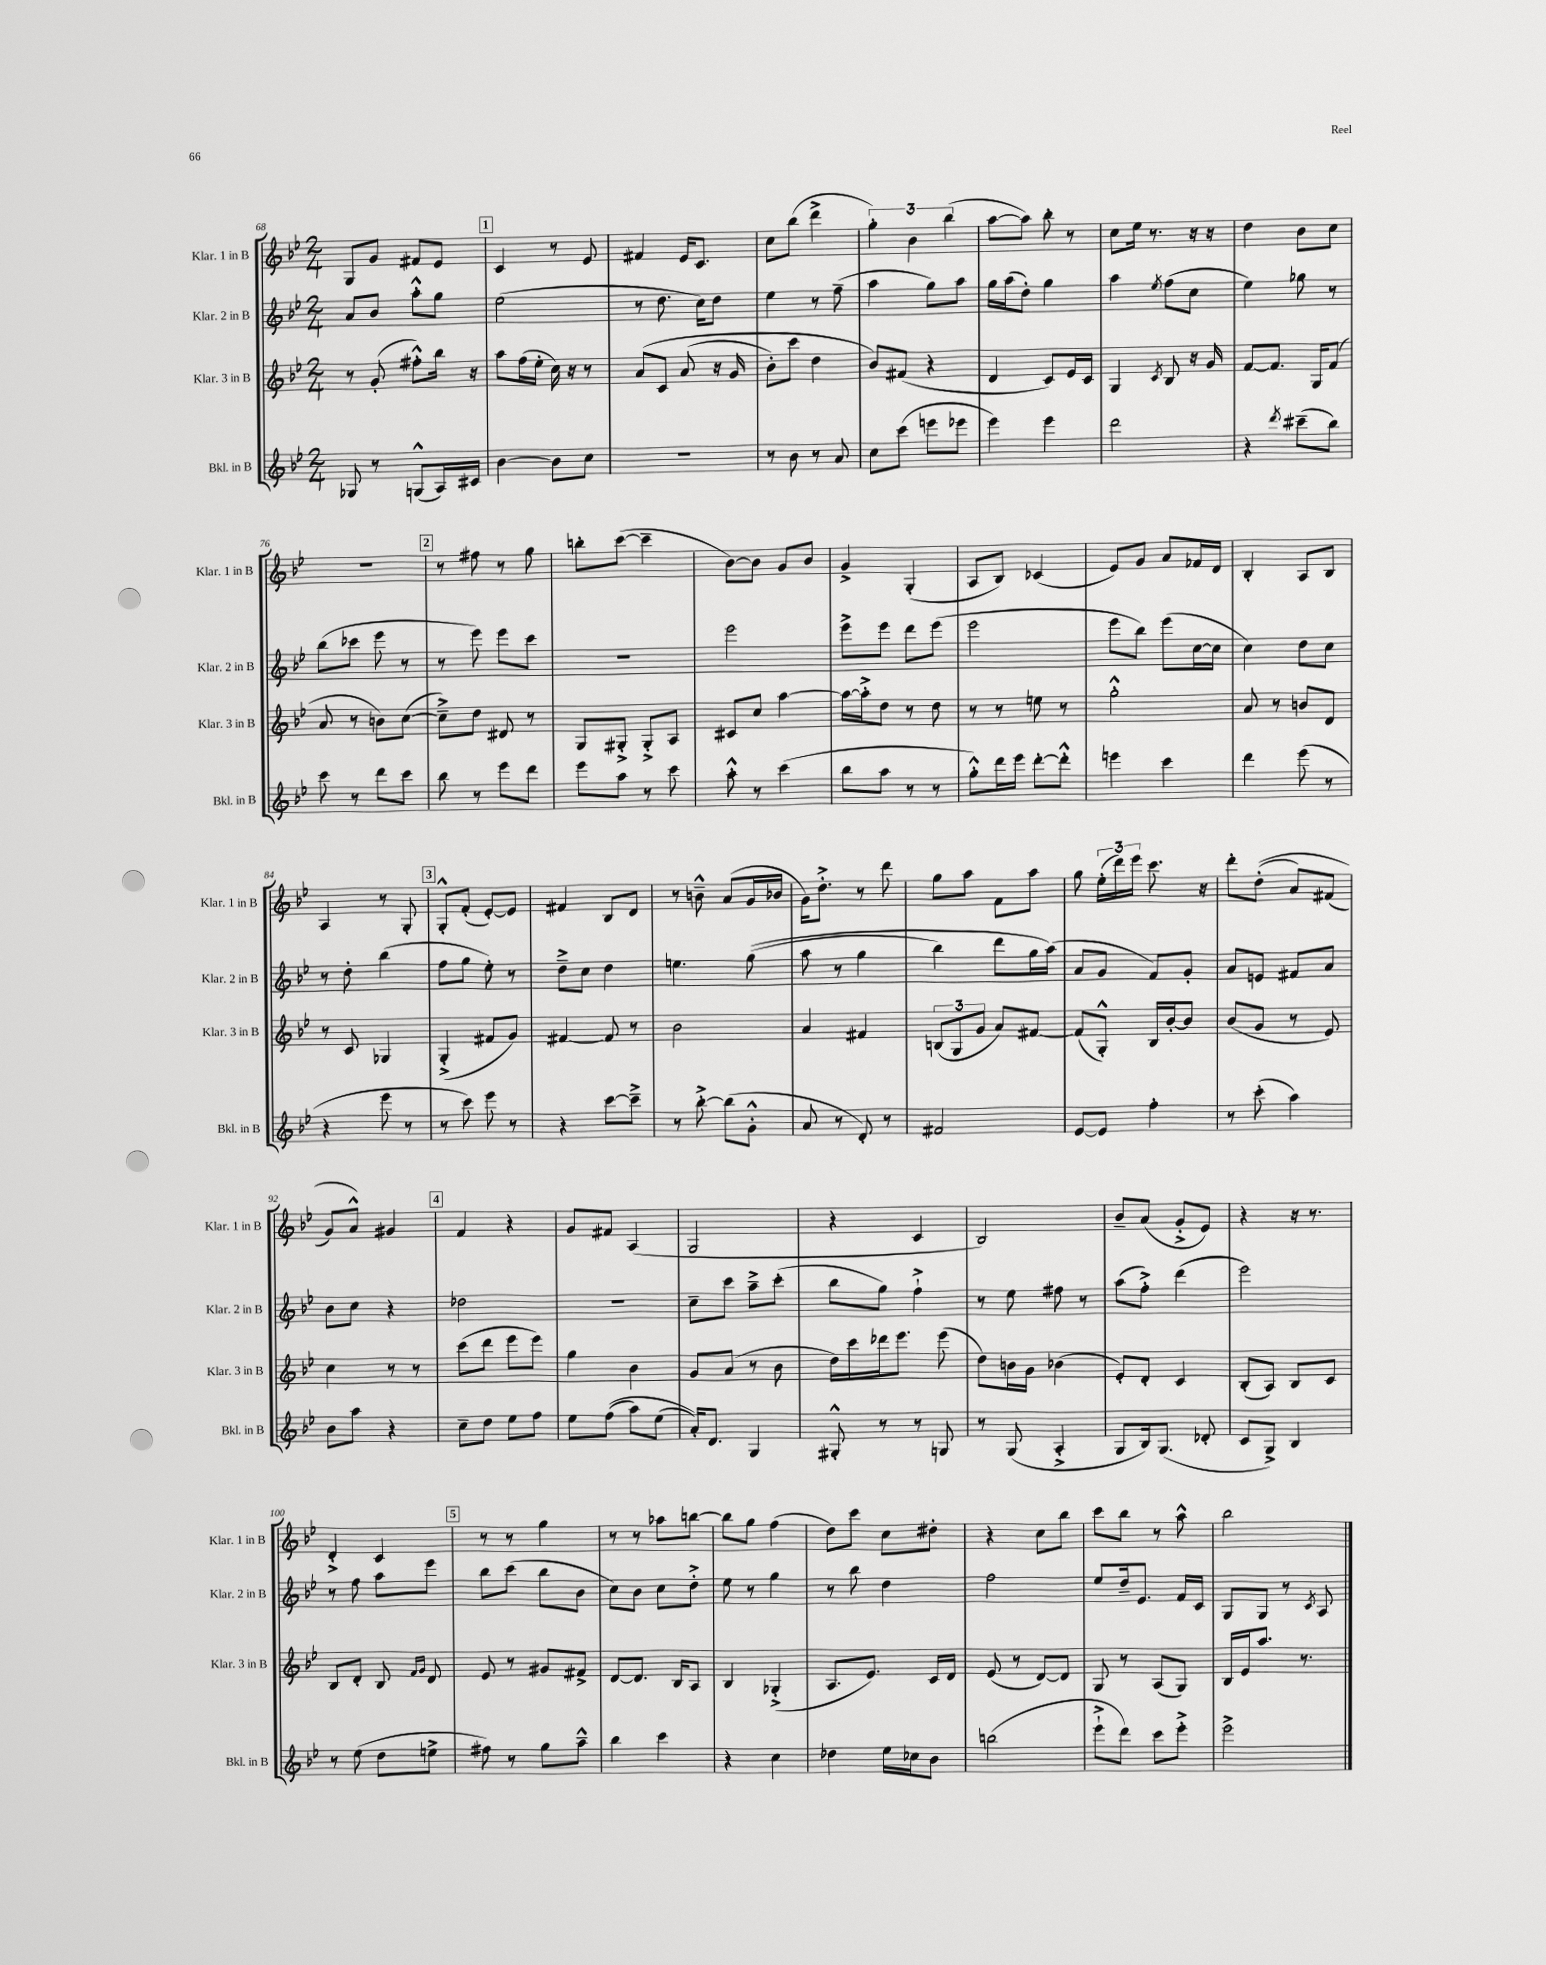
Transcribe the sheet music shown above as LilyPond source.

<<
\new StaffGroup <<
\new Staff = "s0" \with { instrumentName = "Klar. 1 in B" shortInstrumentName = "Klar. 1 in B" } {
    \clef treble \key bes \major \numericTimeSignature \time 2/4
    \autoBeamOff g8[ g'8] fis'8[ ees'8] |
    \mark \markup { \box "1" } c'4 r8 ees'8 |
    fis'4 ees'16[ c'8.] |
    c''8[ bes''8]( d'''4-> |
    \tuplet 3/2 { g''4-.) bes'4 bes''4( } |
    a''8[~ a''8]) bes''8-. r8 |
    c''8[ ees''16] r8. r16 r16 |
    d''4 bes'8[ c''8] |
    R2 |
    \mark \markup { \box "2" } r8 fis''8 r8 g''8 |
    b''8[-. c'''8]~( c'''4-- |
    bes'8[~) bes'8] g'8[ bes'8] |
    g'4-> g4-.( |
    a8[ bes8]) ces'4( |
    ees'8[) g'8] a'8[ fes'16 d'16] |
    bes4-. a8[ bes8] |
    a4 r8 g8-. |
    \mark \markup { \box "3" } g8[-.-^ f'8]-.( ees'8[~-.) ees'8] |
    fis'4 bes8[ d'8] |
    r8 b'8---^ a'8[( g'16 bes'16] |
    g'16[) d''8.]-.-> r8 d'''8 |
    g''8[ a''8] f'8[ a''8] |
    g''8 \tuplet 3/2 { ees''16[-.( d'''16) ees'''16] } c'''8. r16 |
    d'''8[-. d''8]-.(\( a'8[) fis'8]( |
    g'8[) a'8]-^\) gis'4 |
    \mark \markup { \box "4" } f'4 r4 |
    g'8[ fis'8] a4( |
    g2 |
    r4 c'4 |
    bes2) |
    bes'8[-- a'8]( g'8[-.-> ees'8]) |
    r4 r16 r8. |
    d'4-.-> c'4 |
    \mark \markup { \box "5" } r8 r8 g''4 |
    r8 r8 aes''8[ b''8]~ |
    b''8[ g''8] f''4( |
    d''8[) c'''8] c''8[ dis''8]-. |
    r4 c''8[ bes''8] |
    c'''8[ bes''8] r8 a''8-^ |
    bes''2 \bar "|." |
}
\new Staff = "s1" \with { instrumentName = "Klar. 2 in B" shortInstrumentName = "Klar. 2 in B" } {
    \clef treble \key bes \major \numericTimeSignature \time 2/4
    \autoBeamOff a'8[ bes'8] a''8[-.-^ g''8] |
    \mark \markup { \box "1" } ees''2( |
    r8 d''8. c''16[) d''8] |
    ees''4 r8 f''8--( |
    a''4 g''8[) a''8] |
    g''16[ a''16( d''8]-.) g''4 |
    a''4 \acciaccatura { ees''8 } f''8[( c''8] |
    ees''4) ges''8 r8 |
    bes''8[( ces'''8] ees'''8 r8 |
    \mark \markup { \box "2" } r8 ees'''8) ees'''8[ c'''8] |
    r2 |
    ees'''2 |
    ees'''8[-> ees'''8] d'''8[ ees'''8]( |
    ees'''2 |
    ees'''8[ bes''8]) ees'''8[( c''16~ c''16] |
    c''4) d''8[ c''8] |
    r8 d''8-. bes''4( |
    \mark \markup { \box "3" } f''8[ g''8] ees''8-.) r8 |
    d''8[---> c''8] d''4 |
    e''4. g''8(\( |
    a''8 r8 g''4 |
    bes''4) d'''8[ g''16 a''16](\) |
    a'8[ g'8] f'8[) g'8]-. |
    a'8[ e'8] fis'8[ a'8] |
    bes'8[ c''8] r4 |
    \mark \markup { \box "4" } des''2 |
    r2 |
    c''8[-- c'''8] a''8[---> c'''8]-.( |
    bes''8[ g''8]) f''4-!-> |
    r8 ees''8 fis''8 r8 |
    a''8[( f''8]-.->) d'''4( |
    ees'''2) |
    r8 f''8 a''8[ ees'''8] |
    \mark \markup { \box "5" } bes''8[ c'''8]( bes''8[ bes'8] |
    c''8[) bes'8] c''8[ d''8]-.-> |
    ees''8 r8 g''4 |
    r8 bes''8 d''4 |
    f''2 |
    ees''8[ d''16-- ees'8.] f'16[ c'16] |
    g8[ g8] r8 \acciaccatura { c'8 } a8 \bar "|." |
}
\new Staff = "s2" \with { instrumentName = "Klar. 3 in B" shortInstrumentName = "Klar. 3 in B" } {
    \clef treble \key bes \major \numericTimeSignature \time 2/4
    \autoBeamOff r8 g'8-.( fis''8[-.-^) bes''16] r16 |
    \mark \markup { \box "1" } a''8[ f''16( ees''16]-. c''16) r16 r8 |
    a'8[\( c'8] a'8( r16 g'16 |
    bes'8[-.) c'''8] d''4 |
    bes'8[\) fis'8]( r4 |
    d'4 c'8[) ees'16 c'16] |
    g4 \acciaccatura { c'8 } bes8 r16 g'16 |
    f'8[~ f'8.] g16[ f'8]( |
    a'8 r8 b'8[) c''8]~( |
    \mark \markup { \box "2" } c''8[--->) d''8] dis'8 r8 |
    g8[ gis8]-.-> gis8[-.-> a8] |
    cis'8[ c''8] a''4~ |
    a''16[~ a''16-.-> d''8] r8 d''8 |
    r8 r8 e''8 r8 |
    g''2-.-^ |
    a'8 r8 b'8[ d'8] |
    r8 c'8 ges4 |
    \mark \markup { \box "3" } g4-.->( fis'8[ g'8]) |
    fis'4~ fis'8 r8 |
    bes'2 |
    a'4 fis'4 |
    \tuplet 3/2 { b8[( g8 g'8] } a'8[) fis'8]~ |
    fis'8[( g8]-.-^) bes16[ bes'16~-. bes'8] |
    bes'8[( g'8] r8 ees'8) |
    c''4 r8 r8 |
    \mark \markup { \box "4" } c'''8[( d'''8] ees'''8[ ees'''8]) |
    g''4 bes'4 |
    g'8[ a'8]( r8 bes'8 |
    d''16[) c'''16 des'''16 ees'''8.] ees'''8( |
    d''8[) b'16 g'16] bes'4( |
    ees'8[-.) d'8]-. c'4 |
    bes8[-.( a8]) bes8[ c'8] |
    bes8[ d'8]-. bes8 \grace { f'16[ g'16] } d'8 |
    \mark \markup { \box "5" } ees'8 r8 gis'8[ fis'8]-> |
    d'8[~ d'8.] bes16[ a8] |
    bes4 ges4-.->( |
    a8.[ ees'8.]) c'16[ d'16] |
    ees'8( r8 d'8[~) d'8] |
    g8 r8 a8[( g8]) |
    bes16[ ees'16 a''8.] r8. \bar "|." |
}
\new Staff = "s3" \with { instrumentName = "Bkl. in B" shortInstrumentName = "Bkl. in B" } {
    \clef treble \key bes \major \numericTimeSignature \time 2/4
    \autoBeamOff ges8 r8 g8[-^( a16) cis'16] |
    \mark \markup { \box "1" } bes'4~ bes'8[ c''8] |
    R2 |
    r8 bes'8 r8 a'8 |
    c''8[ c'''8]( e'''8[ ees'''8] |
    ees'''4) ees'''4 |
    d'''2 |
    r4 \acciaccatura { d'''8 } cis'''8[--( bes''8]) |
    c'''8 r8 d'''8[ c'''8] |
    \mark \markup { \box "2" } bes''8 r8 ees'''8[ d'''8] |
    ees'''8[ a''8] r8 c'''8 |
    a''8-.-^ r8 c'''4( |
    bes''8[ a''8] r8 r8 |
    g''8[-.-^) d'''16 ees'''16] d'''8[~-. d'''8]-.-^ |
    e'''4 c'''4 |
    d'''4 ees'''8( r8 |
    r4 ees'''8 r8 |
    \mark \markup { \box "3" } r8 c'''8) ees'''8 r8 |
    r4 c'''8[~ c'''8]---> |
    r8 bes''8~-.-> bes''8[( g'8]-.-^ |
    a'8 r8 d'8-.) r8 |
    fis'2 |
    ees'8[~ ees'8] f''4-. |
    r8 c'''8-.( a''4) |
    bes'8[ a''8] r4 |
    \mark \markup { \box "4" } c''8[-- d''8] ees''8[ f''8] |
    ees''8[ f''8](\( a''8[) ees''8]( |
    a'16[-.)\) d'8.] g4 |
    gis8-.-^ r8 r8 g8 |
    r8 g8( a4-.-> |
    g8[ bes16) g8.]( des'8-. |
    c'8[ g8]->) bes4 |
    r8 ees''8( d''8[ e''8]-> |
    \mark \markup { \box "5" } fis''8) r8 g''8[ a''8]---^ |
    bes''4 c'''4 |
    r4 c''4 |
    des''4 ees''16[ ces''16 bes'8] |
    b''2( |
    ees'''8[-!-> d'''8]) c'''8[ ees'''8]-.-> |
    ees'''2-> \bar "|." |
}
>>
>>
\layout { \context { \Score currentBarNumber = #68 } }
